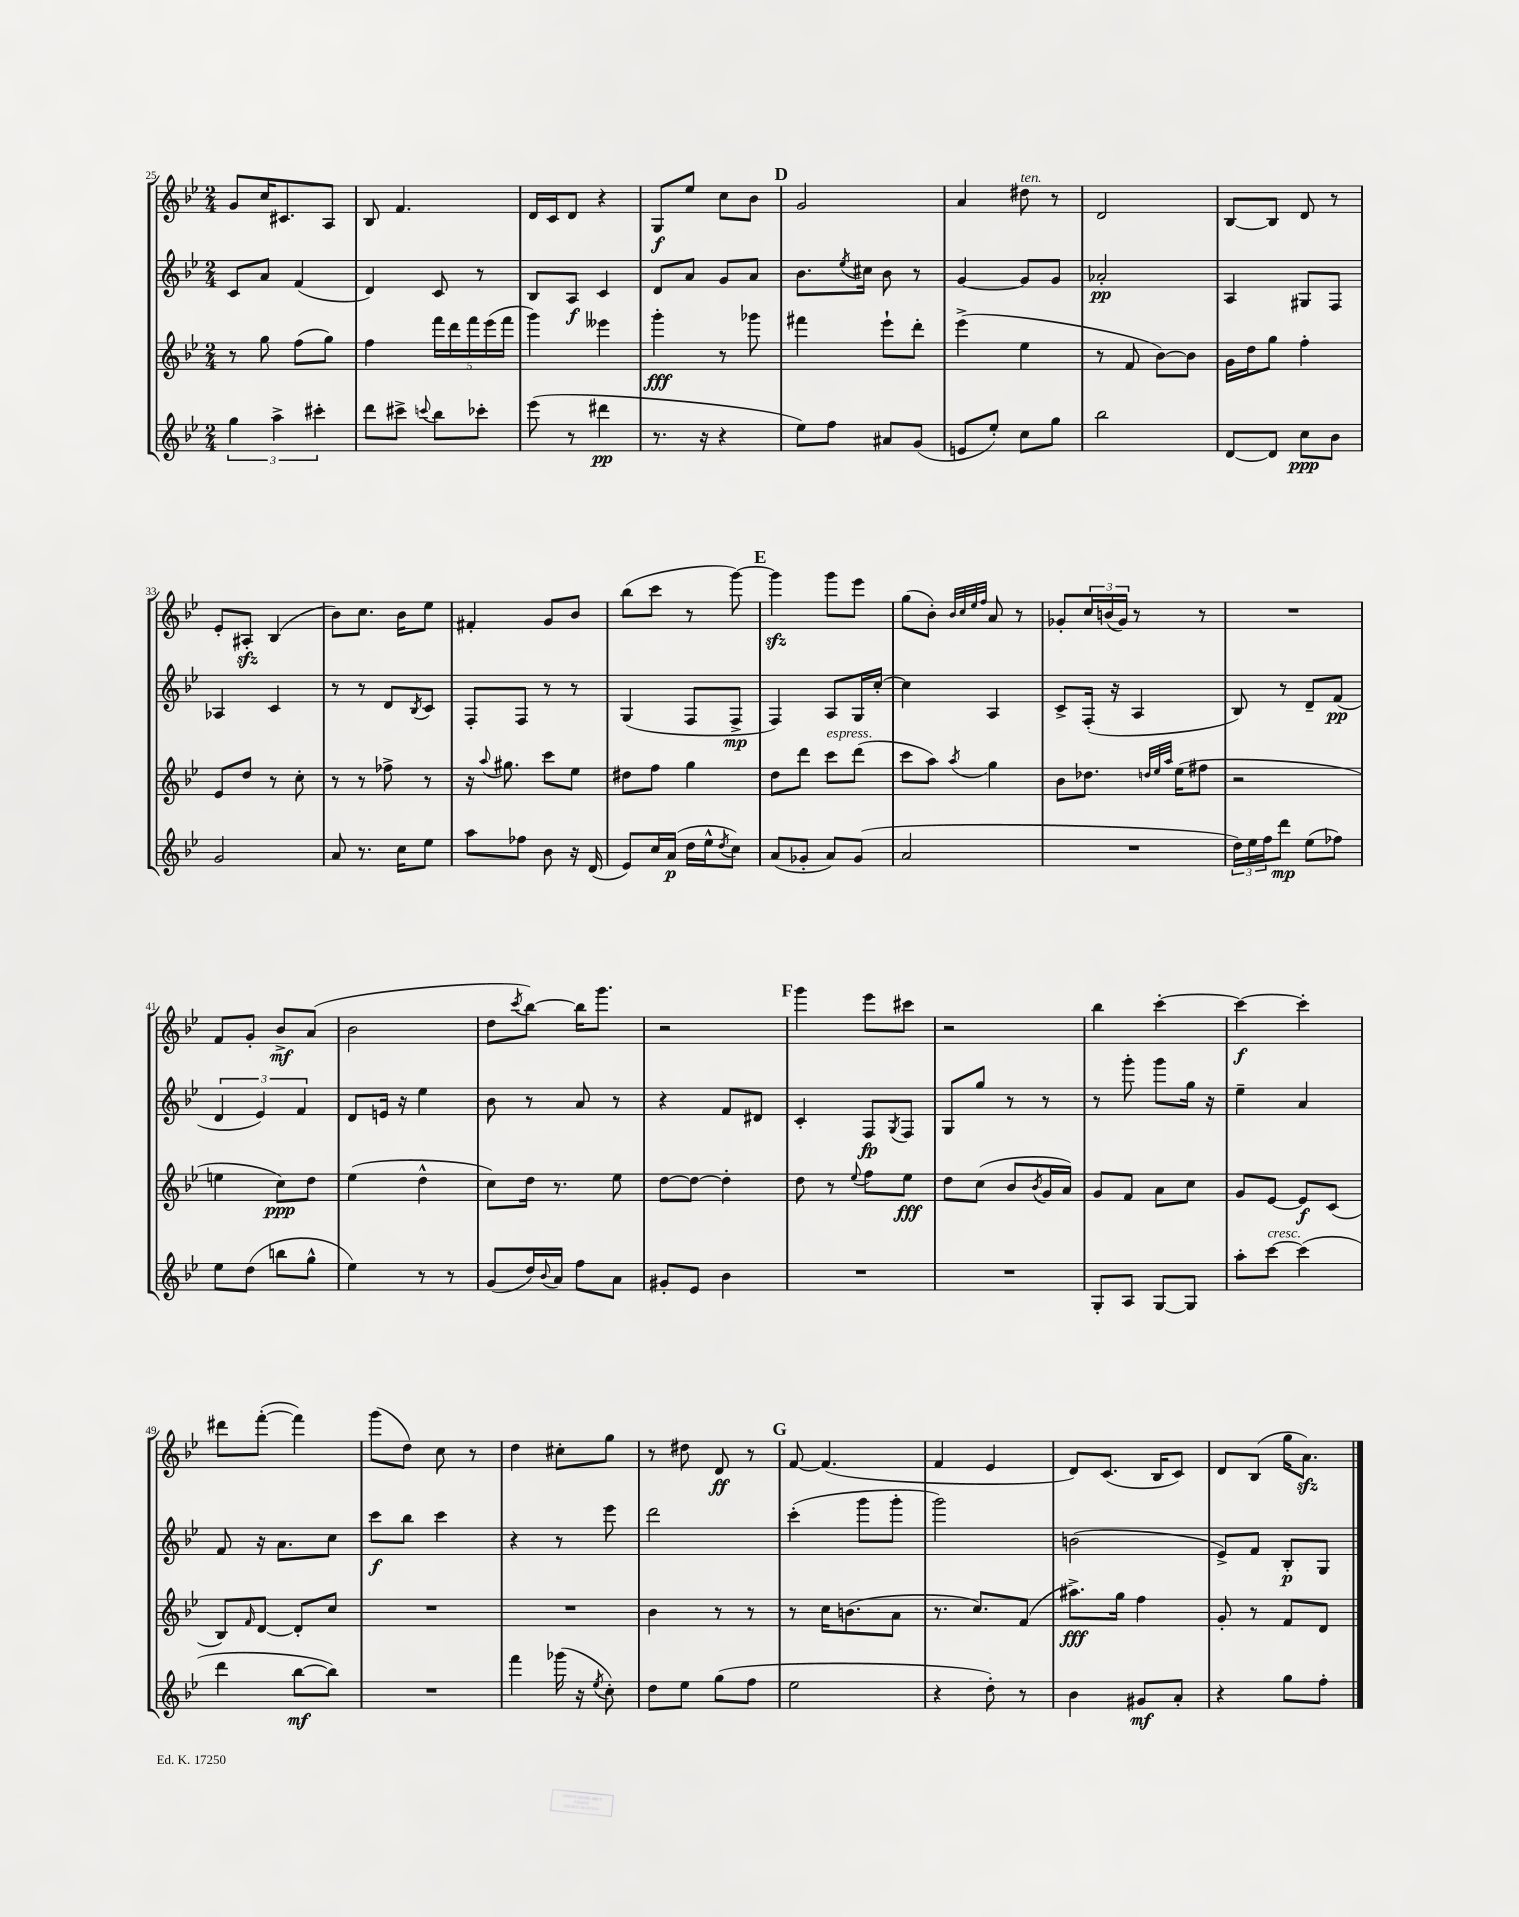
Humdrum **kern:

**kern	**dynam	**kern	**dynam	**kern	**dynam	**kern	**dynam
*part4	*part4	*part3	*part3	*part2	*part2	*part1	*part1
*staff4	*staff4	*staff3	*staff3	*staff2	*staff2	*staff1	*staff1
*clefG2	*	*clefG2	*	*clefG2	*	*clefG2	*
*k[b-e-]	*	*k[b-e-]	*	*k[b-e-]	*	*k[b-e-]	*
*M2/4	*	*M2/4	*	*M2/4	*	*M2/4	*
=25	=25	=25	=25	=25	=25	=25	=25
6gg\	.	8r	.	8c/L	.	8g/L	.
.	.	8gg\	.	8a/J	.	16cc/K	.
6aa^\	.	.	.	.	.	.	.
.	.	.	.	.	.	8.c#X/	.
.	.	(8ff\L	.	(4f/	.	.	.
6ccc#X'\	.	.	.	.	.	.	.
.	.	8gg\J)	.	.	.	8A/J	.
=26	=26	=26	=26	=26	=26	=26	=26
8ddd\L	.	4ff\	.	4d/)	.	8B-/	.
8ccc#X^\J	.	.	.	.	.	4.f/	.
8qqcccn/	.	.	.	.	.	.	.
8bb-\L	.	20fff\LL	.	8c/	.	.	.
.	.	20ddd\	.	.	.	.	.
.	.	20fff\	.	.	.	.	.
8ccc-X'\J	.	.	.	8r	.	.	.
.	.	(20eee-\	.	.	.	.	.
.	.	20fff\JJ	.	.	.	.	.
=27	=27	=27	=27	=27	=27	=27	=27
(8eee-\	.	4ggg\)	.	8B-/L	.	16d/LL	.
.	.	.	.	.	.	16c/J	.
8r	.	.	.	8A/J	f	8d/J	.
4ddd#X\	pp	4eee--X\	.	4c/	.	4r	.
=28	=28	=28	=28	=28	=28	=28	=28
8.r	.	4ggg'\	fff	8d/L	.	8G/L	f
.	.	.	.	8a/J	.	8ee-/J	.
16r	.	.	.	.	.	.	.
4r	.	8r	.	8g/L	.	8cc\L	.
.	.	8ggg-X\	.	8a/J	.	8b-\J	.
!!LO:REH:place=s1:t=D
=29	=29	=29	=29	=29	=29	=29	=29
8ee-\L)	.	4fff#X\	.	8.b-\L	.	2g/	.
8ff\J	.	.	.	.	.	.	.
.	.	.	.	8qee-/	.	.	.
.	.	.	.	16cc#X\Jk	.	.	.
8a#X/L	.	8eee-`\L	.	8b-\	.	.	.
(8g/J	.	8ddd'\J	.	8r	.	.	.
=30	=30	=30	=30	=30	=30	=30	=30
8en/L	.	(4eee-^\	.	[4g/	.	4a/	.
8ee-'/J)	.	.	.	.	.	.	.
!	!	!	!	!	!	!LO:TX:a:i:t=ten.	!
8cc\L	.	4ee-\	.	8g/L]	.	8dd#X\	.
8gg\J	.	.	.	8g/J	.	8r	.
=31	=31	=31	=31	=31	=31	=31	=31
2bb-\	.	8r	.	2a-X'/	pp	2d/	.
.	.	8f/	.	.	.	.	.
.	.	[8b-\L)	.	.	.	.	.
.	.	8b-\J]	.	.	.	.	.
=32	=32	=32	=32	=32	=32	=32	=32
[8d/L	.	16g\LL	.	4A/	.	[8B-/L	.
.	.	16dd\J	.	.	.	.	.
8d/J]	.	8gg\J	.	.	.	8B-/J]	.
8cc\L	ppp	4ff'\	.	8G#X/L	.	8d/	.
8b-\J	.	.	.	8F/J	.	8r	.
!!LO:LB:g=z
=33	=33	=33	=33	=33	=33	=33	=33
2g/	.	8e-/L	.	4A-X/	.	8e-'/L	.
.	.	8dd/J	.	.	.	8A#Xzz'/J	.
.	.	8r	.	4c/	.	(4B-/	.
.	.	8cc'\	.	.	.	.	.
=34	=34	=34	=34	=34	=34	=34	=34
8a/	.	8r	.	8r	.	8b-\L)	.
8.r	.	8r	.	8r	.	8.cc\J	.
.	.	8ff-X^\	.	8d/L	.	.	.
16cc\KL	.	.	.	.	.	16b-\KL	.
.	.	.	.	8qB-/	.	.	.
8ee-\J	.	8r	.	8c/J	.	8ee-\J	.
=35	=35	=35	=35	=35	=35	=35	=35
8aa\L	.	16r	.	8F'/L	.	4f#X'/	.
.	.	8qqaa/	.	.	.	.	.
.	.	8.gg#X\	.	.	.	.	.
8ff-X\J	.	.	.	8F/J	.	.	.
8b-\	.	8ccc\L	.	8r	.	8g/L	.
16r	.	8ee-\J	.	8r	.	8b-/J	.
(16d/	.	.	.	.	.	.	.
=36	=36	=36	=36	=36	=36	=36	=36
8e-/L)	.	8dd#X\L	.	(4G/	.	(8bb-\L	.
16cc/L	.	8ff\J	.	.	.	8ccc\J	.
(16a/JJ	p	.	.	.	.	.	.
16dd\LL	.	4gg\	.	8F/L	.	8r	.
16ee-^^\J	.	.	.	.	.	.	.
8qdd/	.	.	.	.	.	.	.
8cc\J)	.	.	.	8F^/J	mp	[8ggg\)	.
!!LO:REH:place=s1:t=E
=37	=37	=37	=37	=37	=37	=37	=37
(8a/L	.	8dd\L	.	4F/)	.	4gggzz\]	.
8g-X'/J	.	8ddd\J	.	.	.	.	.
!	!	!LO:TX:a:i:t=espress.	!	!	!	!	!
8a/L)	.	8ccc\L	.	8A/L	.	8ggg\L	.
(8g-/J	.	(8ddd\J	.	16G/L	.	8eee-\J	.
.	.	.	.	[16cc'/JJ	.	.	.
=38	=38	=38	=38	=38	=38	=38	=38
2a/	.	8ccc\L	.	4cc\]	.	(8gg\L	.
.	.	8aa\J)	.	.	.	8b-'\J)	.
.	.	.	.	.	.	32qqb-/LLL	.
.	.	.	.	.	.	32qqcc/	.
.	.	.	.	.	.	32qqee-/	.
.	.	8qaa/	.	.	.	32qqff/JJJ	.
.	.	4gg\	.	4A/	.	8a/	.
.	.	.	.	.	.	8r	.
=39	=39	=39	=39	=39	=39	=39	=39
2r	.	8b-\L	.	8c^/L	.	8g-X'/L	.
.	.	8.dd-X\J	.	(16F'/Jk	.	24cc/L	.
.	.	.	.	.	.	(24bn/	.
.	.	.	.	16r	.	.	.
.	.	.	.	.	.	24g-/JJ)	.
.	.	.	.	4A/	.	8r	.
.	.	32qqddn/LLL	.	.	.	.	.
.	.	32qqee-/	.	.	.	.	.
.	.	32qqaa/JJJ	.	.	.	.	.
.	.	(16ee-\KL	.	.	.	.	.
.	.	8ff#X\J	.	.	.	8r	.
=40	=40	=40	=40	=40	=40	=40	=40
24dd\LL)	.	2r	.	8B-/)	.	2r	.
24ee-\	.	.	.	.	.	.	.
24ff\J	.	.	.	.	.	.	.
8ddd\J	mp	.	.	8r	.	.	.
(8ee-\L	.	.	.	8d~/L	.	.	.
8ff-X\J)	.	.	.	(8f/J	pp	.	.
!!LO:LB:g=z
=41	=41	=41	=41	=41	=41	=41	=41
8ee-\L	.	4een\	.	6d/	.	8f/L	.
(8dd\J	.	.	.	.	.	8g'/J	.
.	.	.	.	6e-/)	.	.	.
8bbn\L	.	8cc\L)	ppp	.	.	8b-^/L	mf
.	.	.	.	6f/	.	.	.
8gg^^\J	.	8dd\J	.	.	.	(8a/J	.
=42	=42	=42	=42	=42	=42	=42	=42
4ee-\)	.	(4ee-\	.	8d/L	.	2b-\	.
.	.	.	.	16en/Jk	.	.	.
.	.	.	.	16r	.	.	.
8r	.	4dd^^\	.	4ee-\	.	.	.
8r	.	.	.	.	.	.	.
=43	=43	=43	=43	=43	=43	=43	=43
(8g/L	.	8cc\L)	.	8b-\	.	8dd\L	.
.	.	.	.	.	.	8qccc/	.
16dd/L)	.	16dd\Jk	.	8r	.	[8bb-\J)	.
8qqb-/	.	.	.	.	.	.	.
16a/JJ	.	8.r	.	.	.	.	.
8ff\L	.	.	.	8a/	.	16bb-\KL]	.
.	.	.	.	.	.	8.ggg\J	.
8a\J	.	8ee-\	.	8r	.	.	.
=44	=44	=44	=44	=44	=44	=44	=44
8g#X'/L	.	[8dd\L	.	4r	.	2r	.
8e-/J	.	8dd\J_	.	.	.	.	.
4b-\	.	4dd'\]	.	8f/L	.	.	.
.	.	.	.	8d#X/J	.	.	.
!!LO:REH:place=s1:t=F
=45	=45	=45	=45	=45	=45	=45	=45
2r	.	8dd\	.	4c'/	.	4ggg\	.
.	.	8r	.	.	.	.	.
.	.	8qqee-/	.	.	.	.	.
.	.	8ff\L	.	8F/L	fp	8eee-\L	.
.	.	.	.	8qG/	.	.	.
.	.	8ee-\J	fff	8F/J	.	8ccc#X\J	.
=46	=46	=46	=46	=46	=46	=46	=46
2r	.	8dd\L	.	8G/L	.	2r	.
.	.	(8cc\J	.	8gg/J	.	.	.
.	.	8b-/L	.	8r	.	.	.
.	.	8qb-/	.	.	.	.	.
.	.	16g/L	.	8r	.	.	.
.	.	16a/JJ)	.	.	.	.	.
=47	=47	=47	=47	=47	=47	=47	=47
8G'/L	.	8g/L	.	8r	.	4bb-\	.
8A/J	.	8f/J	.	8ggg'\	.	.	.
[8G/L	.	8a\L	.	8ggg\L	.	[4ccc'\	.
8G/J]	.	8cc\J	.	16gg\Jk	.	.	.
.	.	.	.	16r	.	.	.
=48	=48	=48	=48	=48	=48	=48	=48
8aa'\L	.	8g/L	.	4ee-~\	.	4ccc\_	f
!LO:TX:a:i:t=cresc.	!	!	!	!	!	!	!
[8ccc\J	.	[8e-/J	.	.	.	.	.
(4ccc\]	.	8e-/L]	f	4a/	.	4ccc'\]	.
.	.	(8c/J	.	.	.	.	.
!!LO:LB:g=z
=49	=49	=49	=49	=49	=49	=49	=49
4ddd\	.	8B-/L)	.	8f/	.	8ddd#X\L	.
.	.	16qqf/	.	.	.	.	.
.	.	[8d/J	.	16r	.	([8fff'\J	.
.	.	.	.	8.a\L	.	.	.
[8bb-\L	mf	8d'/L]	.	.	.	4fff\])	.
8bb-\J])	.	8cc/J	.	8cc\J	.	.	.
=50	=50	=50	=50	=50	=50	=50	=50
2r	.	2r	.	8ccc\L	f	(8ggg\L	.
.	.	.	.	8bb-\J	.	8dd\J)	.
.	.	.	.	4ccc\	.	8cc\	.
.	.	.	.	.	.	8r	.
=51	=51	=51	=51	=51	=51	=51	=51
4fff\	.	2r	.	4r	.	4dd\	.
(16ggg-X\	.	.	.	8r	.	8cc#X'\L	.
16r	.	.	.	.	.	.	.
8qee-/	.	.	.	.	.	.	.
8cc'\)	.	.	.	8eee-\	.	8gg\J	.
=52	=52	=52	=52	=52	=52	=52	=52
8dd\L	.	4b-\	.	2ddd\	.	8r	.
8ee-\J	.	.	.	.	.	8dd#X\	.
(8gg\L	.	8r	.	.	.	8d/	ff
8ff\J	.	8r	.	.	.	8r	.
!!LO:REH:place=s1:t=G
=53	=53	=53	=53	=53	=53	=53	=53
2ee-\	.	8r	.	(4ccc'\	.	[8f/	.
.	.	16cc\KL	.	.	.	(4.f/]	.
.	.	(8.bn\	.	.	.	.	.
.	.	.	.	8ggg\L	.	.	.
.	.	8a\J	.	8ggg'\J	.	.	.
=54	=54	=54	=54	=54	=54	=54	=54
4r	.	8.r	.	2ggg\)	.	4f/	.
.	.	8.cc/L)	.	.	.	.	.
8dd'\)	.	.	.	.	.	4e-/	.
8r	.	(8f/J	.	.	.	.	.
=55	=55	=55	=55	=55	=55	=55	=55
4b-\	.	8.aa#X^\L)	fff	(2bn\	.	8d/L)	.
.	.	.	.	.	.	(8.c/J	.
.	.	16gg\Jk	.	.	.	.	.
8g#X/L	mf	4ff\	.	.	.	.	.
.	.	.	.	.	.	16B-/KL	.
8a'/J	.	.	.	.	.	8c/J)	.
=56	=56	=56	=56	=56	=56	=56	=56
4r	.	8g'/	.	8e-^/L)	.	8d/L	.
.	.	8r	.	8f/J	.	(8B-/J	.
8gg\L	.	8f/L	.	8B-'/L	p	16gg\KL	.
.	.	.	.	.	.	8.azz\J)	.
8ff'\J	.	8d/J	.	8G/J	.	.	.
==	==	==	==	==	==	==	==
*-	*-	*-	*-	*-	*-	*-	*-
